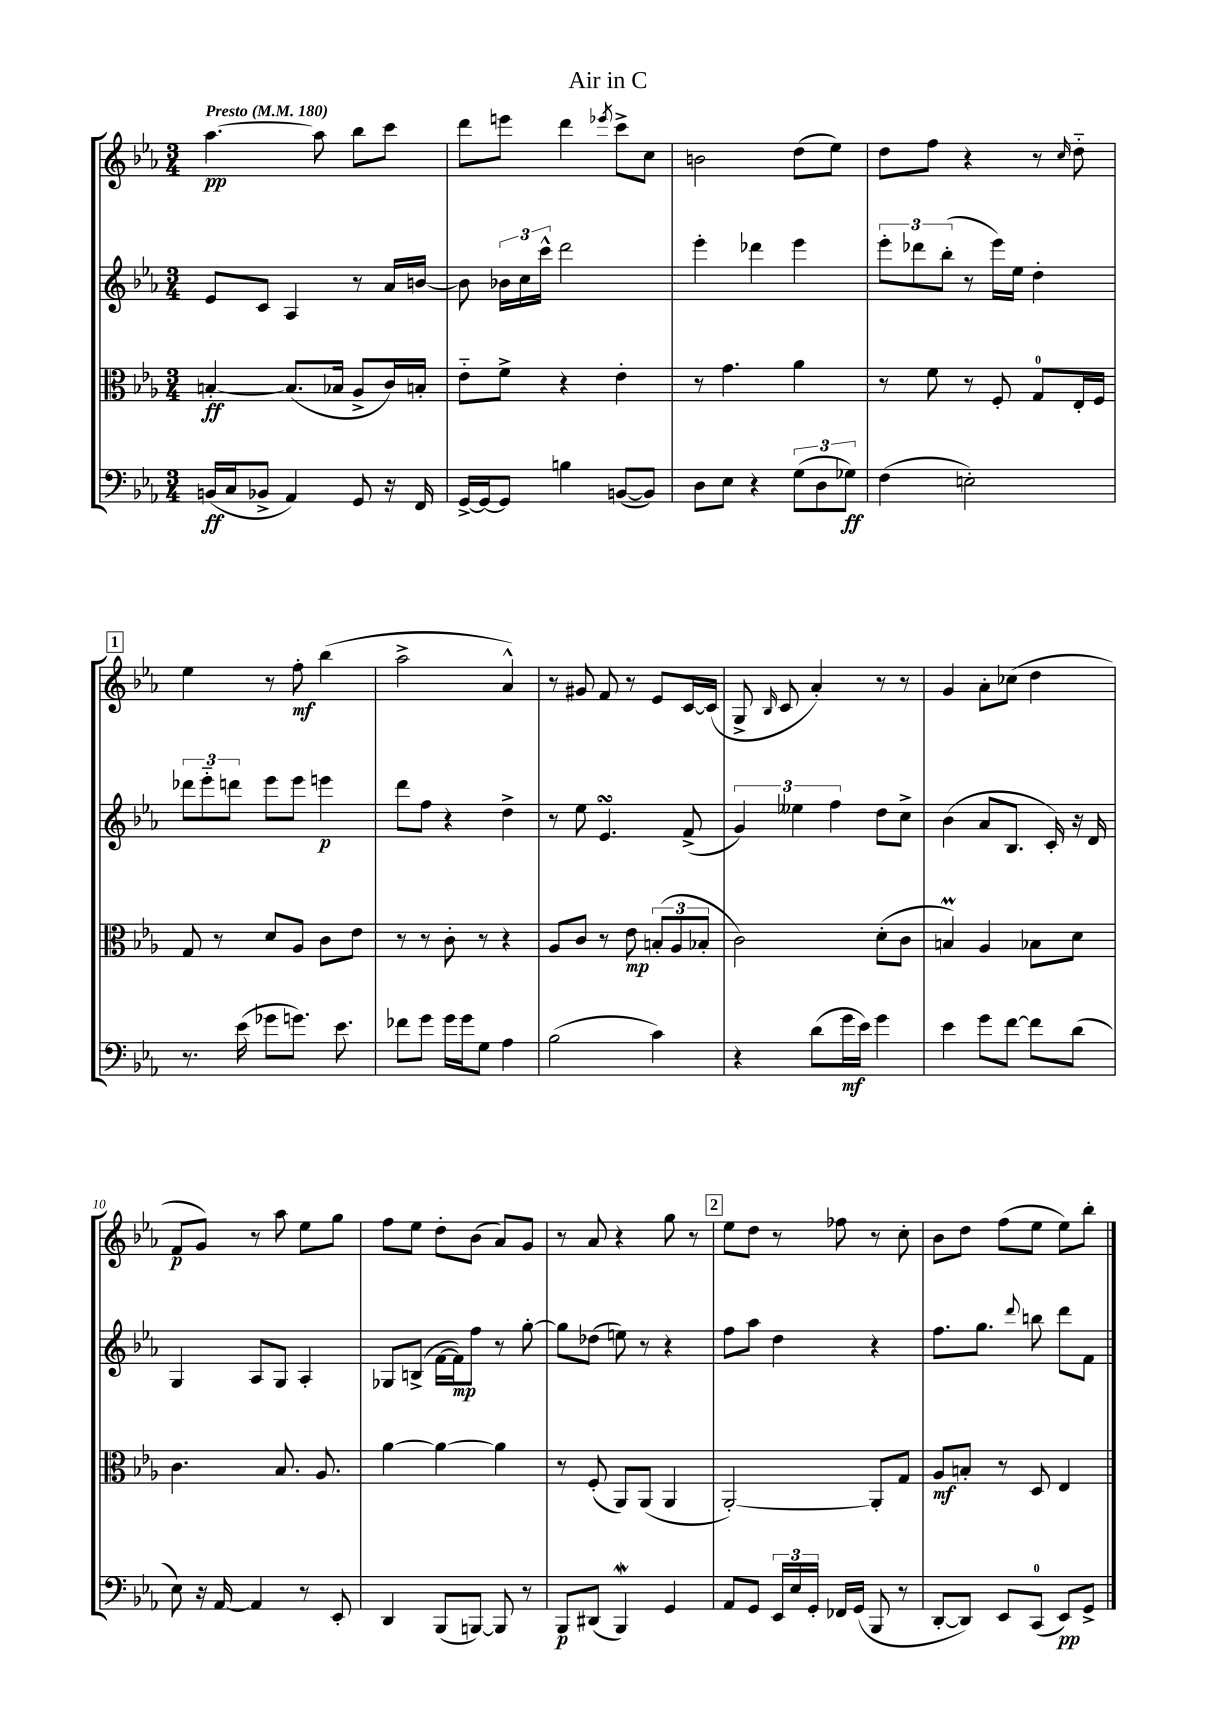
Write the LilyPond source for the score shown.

\header { title = "Air in C" }
<<
\new StaffGroup <<
\new Staff = "s0" {
    \clef treble \key ees \major \numericTimeSignature \time 3/4 \tempo "Presto" 4 = 180
    \autoBeamOff aes''4.~\pp aes''8 bes''8[ c'''8] |
    d'''8[ e'''8] d'''4 \acciaccatura { ees'''8 } c'''8[-> c''8] |
    b'2 d''8[( ees''8]) |
    d''8[ f''8] r4 r8 \grace { c''16 } d''8-_ |
    \mark \markup { \box "1" } ees''4 r8 f''8-.\mf bes''4( |
    aes''2-> aes'4-^) |
    r8 gis'8 f'8 r8 ees'8[ c'16~ c'16]( |
    g8-> \grace { bes16 } c'8 aes'4-.) r8 r8 |
    g'4 aes'8[-. ces''8]( d''4 |
    f'8[\p g'8]) r8 aes''8 ees''8[ g''8] |
    f''8[ ees''8] d''8[-. bes'8]( aes'8[) g'8] |
    r8 aes'8 r4 g''8 r8 |
    \mark \markup { \box "2" } ees''8[ d''8] r8 fes''8 r8 c''8-. |
    bes'8[ d''8] f''8[( ees''8] ees''8[) bes''8]-. \bar "|." |
}
\new Staff = "s1" {
    \clef treble \key ees \major \numericTimeSignature \time 3/4
    \autoBeamOff ees'8[ c'8] aes4 r8 aes'16[ b'16]~ |
    b'8 \tuplet 3/2 { bes'16[ c''16 c'''16]-^ } d'''2 |
    ees'''4-. des'''4 ees'''4 |
    \tuplet 3/2 { ees'''8[-. des'''8 bes''8]-.( } r8 ees'''16[) ees''16] d''4-. |
    \mark \markup { \box "1" } \tuplet 3/2 { des'''8[ ees'''8-_ d'''8] } ees'''8[ ees'''8] e'''4\p |
    d'''8[ f''8] r4 d''4-> |
    r8 ees''8 ees'4.\turn f'8->( |
    \tuplet 3/2 { g'4) eeses''4 f''4 } d''8[ c''8]-> |
    bes'4( aes'8[ bes8.] c'16-.) r16 d'16 |
    g4 aes8[ g8] aes4-. |
    ges8[ b8]->( f'16[~ f'16\mp) f''8] r8 g''8~-. |
    g''8[ des''8]( e''8) r8 r4 |
    \mark \markup { \box "2" } f''8[ aes''8] d''4 r4 |
    f''8.[ g''8.] \appoggiatura { d'''8 } b''8 d'''8[ f'8] \bar "|." |
}
\new Staff = "s2" {
    \clef alto \key ees \major \numericTimeSignature \time 3/4
    \autoBeamOff b4~-.\ff b8.[( bes16] aes8[-> c'16) b16]-. |
    ees'8[-_ f'8]-> r4 ees'4-. |
    r8 g'4. aes'4 |
    r8 f'8 r8 f8-. g8[-0 ees16-. f16] |
    \mark \markup { \box "1" } g8 r8 d'8[ aes8] c'8[ ees'8] |
    r8 r8 c'8-. r8 r4 |
    aes8[ c'8] r8 ees'8\mp \tuplet 3/2 { b8[-.( aes8 bes8]-. } |
    c'2) d'8[-.( c'8] |
    b4\prall) aes4 bes8[ d'8] |
    c'4. bes8. aes8. |
    aes'4~ aes'4~ aes'4 |
    r8 f8-.( aes,8[) aes,8]( aes,4 |
    \mark \markup { \box "2" } aes,2~-.) aes,8[-. g8] |
    aes8[\mf b8]-. r8 d8 ees4 \bar "|." |
}
\new Staff = "s3" {
    \clef bass \key ees \major \numericTimeSignature \time 3/4
    \autoBeamOff b,16[\ff( c16 bes,8]-> aes,4) g,8 r16 f,16 |
    g,16[~-> g,16~ g,8] b4 b,8[~( b,8]) |
    d8[ ees8] r4 \tuplet 3/2 { g8[( d8 ges8]\ff) } |
    f4( e2-.) |
    \mark \markup { \box "1" } r8. ees'16( ges'8[ g'8.]) ees'8. |
    fes'8[ g'8] g'16[ g'16 g8] aes4 |
    bes2( c'4) |
    r4 d'8[( g'16\mf ees'16]) g'4 |
    ees'4 g'8[ f'8]~ f'8[ d'8]( |
    ees8) r16 aes,16~ aes,4 r8 ees,8-. |
    d,4 bes,,8[( b,,8]~) b,,8 r8 |
    bes,,8[\p dis,8]( bes,,4\mordent) g,4 |
    \mark \markup { \box "2" } aes,8[ g,8] \tuplet 3/2 { ees,16[ ees16 g,16]-. } fes,16[ g,16]( bes,,8 r8 |
    d,8[~-. d,8]) ees,8[ c,8]-0( ees,8[\pp) g,8]-> \bar "|." |
}
>>
>>
